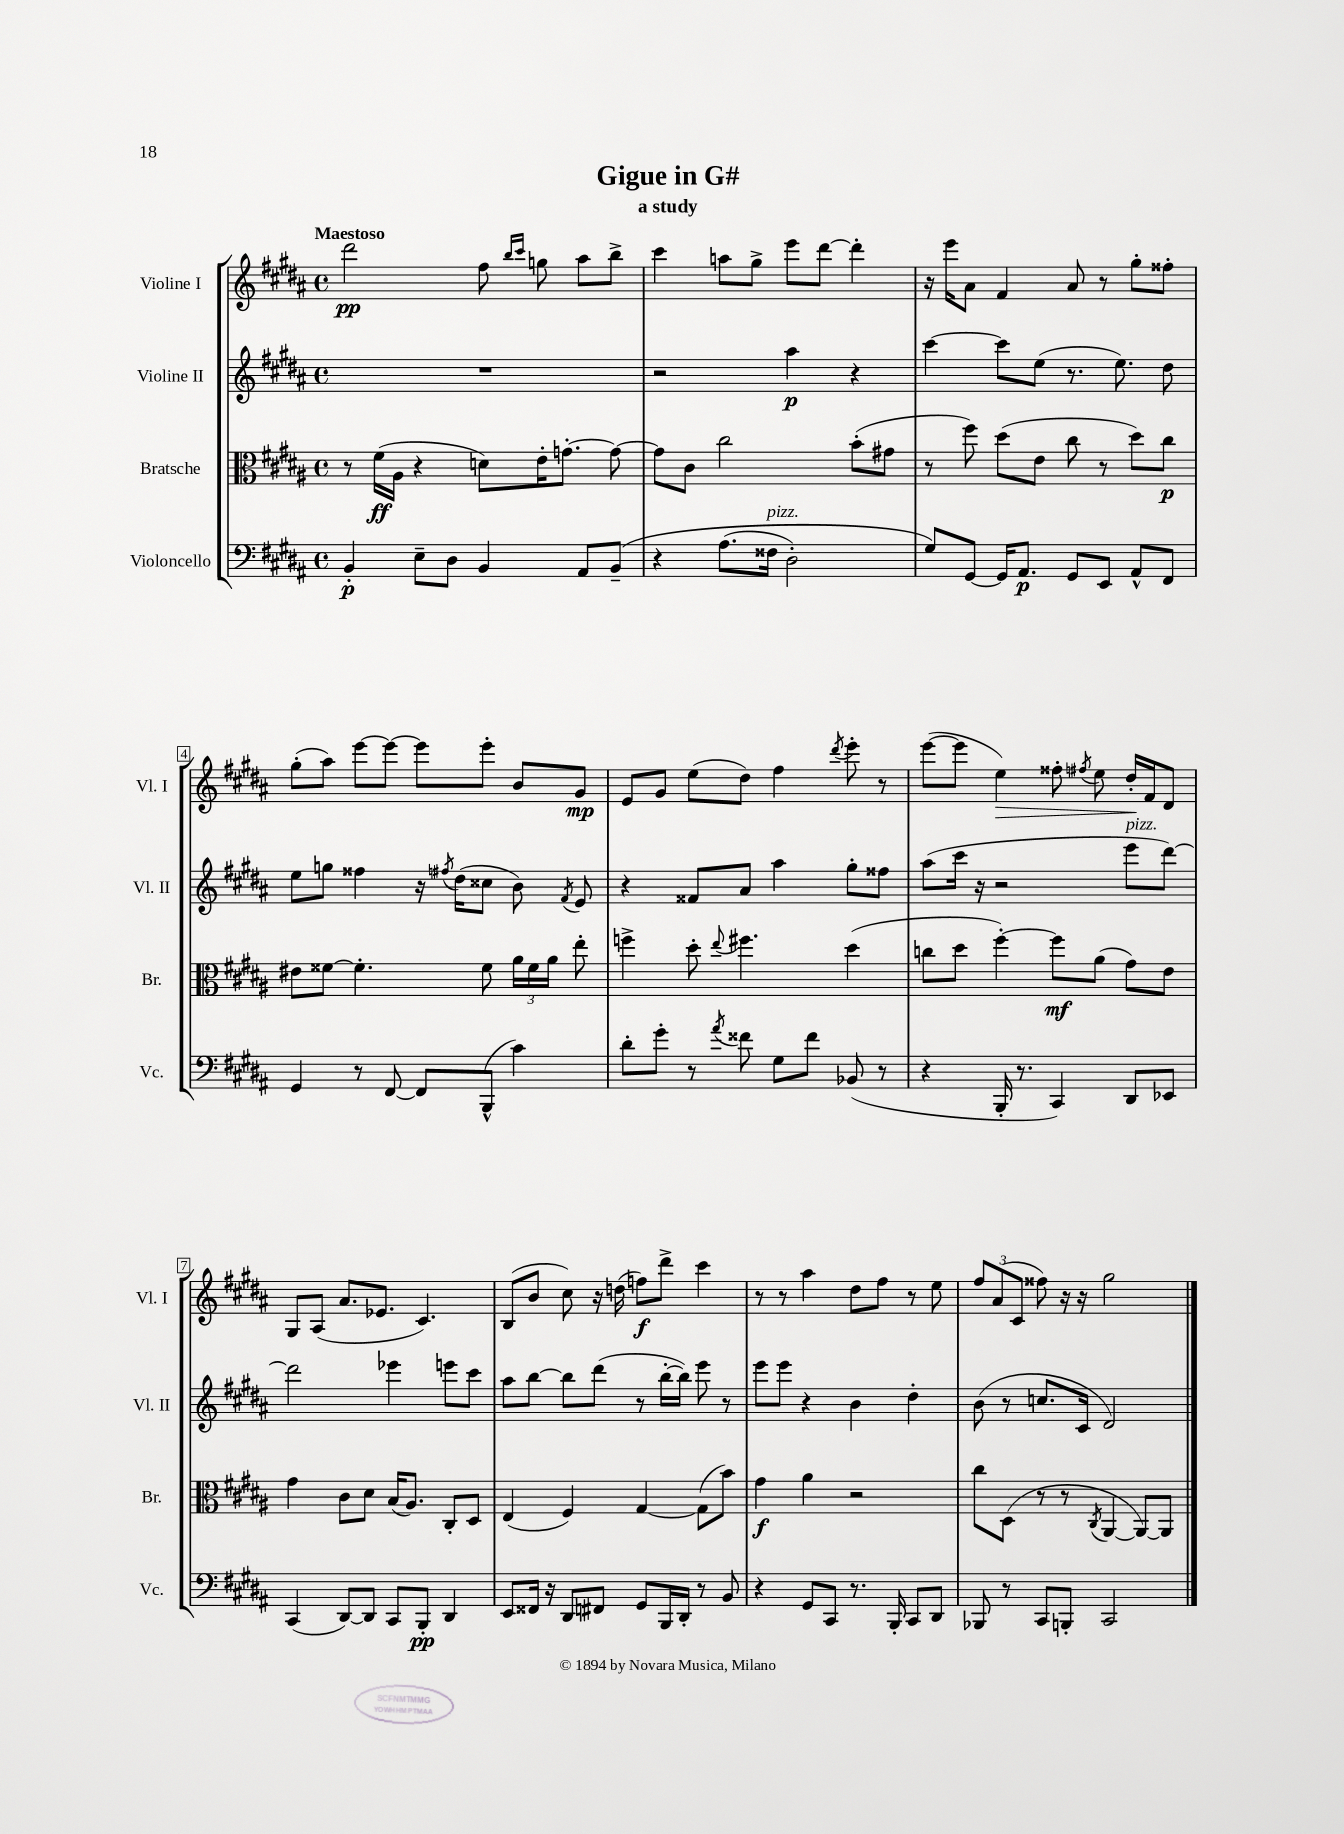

**kern	**kern	**kern	**kern
*staff4	*staff3	*staff2	*staff1
*clefF4	*clefC3	*clefG2	*clefG2
*k[f#c#g#d#a#]	*k[f#c#g#d#a#]	*k[f#c#g#d#a#]	*k[f#c#g#d#a#]
*M4/4	*M4/4	*M4/4	*M4/4
*met(c)	*met(c)	*met(c)	*met(c)
4BB'	8r	1r	2ddd#
.	(16f#	.	.
.	16A#	.	.
8E~	4r	.	.
8D#	.	.	.
4BB	8d)	.	8ff#
.	.	.	16qqbb
.	.	.	16qqccc#
.	16e'	.	8gg
.	[8.g'	.	.
8AA#	.	.	8aa#
&(8BB~	8g_	.	8bb^
=	=	=	=
4r	8g]	2r	4ccc#
.	8c#	.	.
(8.A#	2cc#	.	8aa
.	.	.	8gg#^
16F##	.	.	.
2D#')	.	4aa#	8eee
.	.	.	[8ddd#
.	(8b'	4r	4ddd#']
.	8g#	.	.
=	=	=	=
8G#&)	8r	[4ccc#	16r
.	.	.	16eee
[8GG#	8ff#)	.	8a#
16GG#]	(8dd#	8ccc#]	4f#
8.AA#	.	.	.
.	8e	(8ee	.
8GG#	8cc#	8.r	8a#
8EE	8r	.	8r
.	.	8.ee)	.
8AA#^^	8dd#)	.	8gg#'
8FF#	8cc#	8dd#	8ff##'
=	=	=	=
4GG#	8e#	8ee	(8gg#'
.	[8f##	8gg	8aa#)
8r	4.f##']	4ff##	[8eee
[8FF#	.	.	8eee_
8FF#]	.	16r	8eee]
.	.	8qff#	.
.	.	(16dd#	.
(8BBB^^	8f##	8cc##	8eee'
4c#)	24a#	8b)	8b
.	24f##	.	.
.	24a#	.	.
.	.	8qf#	.
.	8ee'	8e	8g#
=	=	=	=
8d#'	4ff^	4r	8e
8g#'	.	.	8g#
8r	8dd#'	8f##	(8ee
8qa#	8qqee	.	.
8f##	4.ff#	8a#	8dd#)
8G#	.	4aa#	4ff#
8f##	.	.	.
.	.	.	8qddd#
(8BB-	(4dd#	8gg#'	8eee'
8r	.	8ff##	8r
=	=	=	=
4r	8cc	(8aa#	([8eee
.	8dd#	16ccc#	8eee]
.	.	16r	.
16BBB'	[4ff#')	2r	4ee)
8.r	.	.	.
4CC#)	8ff#]	.	8ff##'
.	.	.	8qff#
.	(8a#	.	8ee
8DD#	8g#)	8eee	16dd#'
.	.	.	16f#
8EE-	8e	[8ddd#)	8d#
=	=	=	=
(4CC#	4g#	2ddd#]	8G#
.	.	.	(8A#
[8DD#)	8c#	.	8.a#
8DD#]	8d#	.	.
.	.	.	8.e-
8CC#	(16B	4eee-	.
.	8.A#)	.	.
8BBB'	.	.	4.c#)
4DD#	8C#'	8eee	.
.	8D#	8ccc#	.
=	=	=	=
8EE	(4E	8aa#	(8B
16FF##	.	[8bb	8b
16r	.	.	.
8DD#	4F#)	8bb]	8cc#)
8FF#	.	(8ddd#	16r
.	.	.	(16dd
8GG#	[4G#	8r	8ff)
16BBB	.	[16bb'	8ddd#^
16DD#'	.	16bb])	.
8r	(8G#]	8eee	4ccc#
8BB	8b)	8r	.
=	=	=	=
4r	4g#	8eee	8r
.	.	8eee	8r
8GG#	4a#	4r	4aa#
8CC#	.	.	.
8.r	2r	4b	8dd#
.	.	.	8ff#
16BBB'	.	.	.
8CC#	.	4dd#'	8r
8DD#	.	.	8ee
=	=	=	=
8BBB-	8cc#	(8b	12ff#
.	.	.	(12a#
8r	(8D#	8r	.
.	.	.	12c#
8CC#	8r	8.cc	8ff##)
8BBB'	8r	.	16r
.	.	16c#	16r
.	8qC#	.	.
2CC#	[4AA#	2d#)	2gg#
.	8AA#_)	.	.
.	8AA#]	.	.
==	==	==	==
*-	*-	*-	*-
